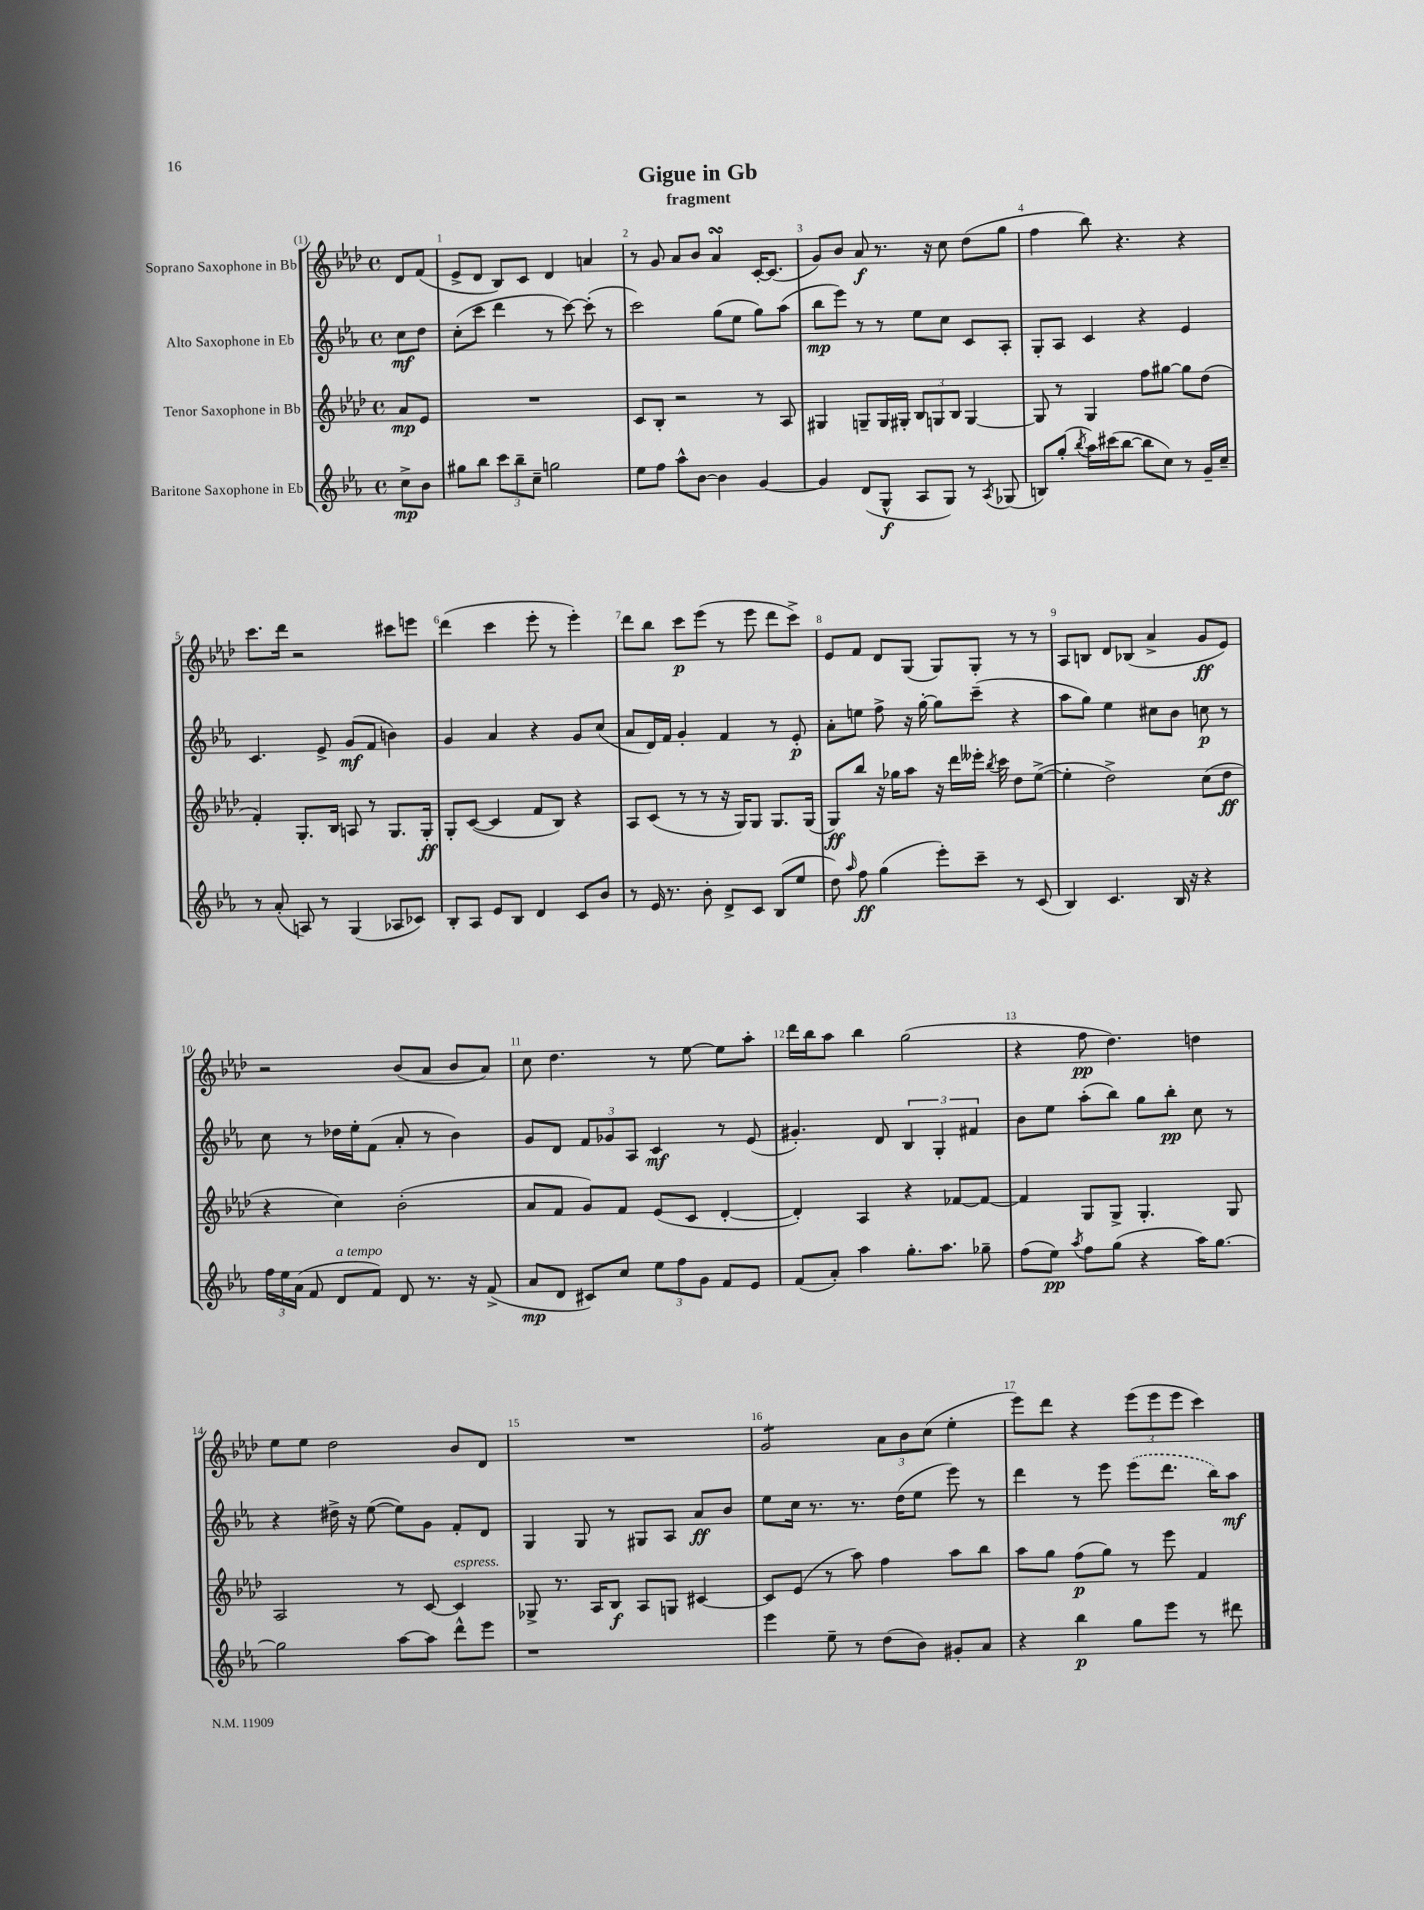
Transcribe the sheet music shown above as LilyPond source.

\header { title = "Gigue in Gb" subtitle = "fragment" }
<<
\new StaffGroup <<
\new Staff = "s0" \with { instrumentName = "Soprano Saxophone in Bb" } {
    \clef treble \key aes \major \defaultTimeSignature \time 4/4 \partial 4
    \autoBeamOff des'8[ f'8]( |
    ees'8[-> des'8] bes8[) c'8] des'4 a'4 |
    r8 g'8 aes'8[ bes'8] aes'4\turn c'16[~-. c'8.]( |
    g'8[) bes'8] aes'8\f r8. r16 c''8 des''8[( g''8] |
    f''4 bes''8) r4. r4 |
    c'''8.[ des'''16] r2 cis'''8[ e'''8] |
    des'''4( c'''4 ees'''8-. r8 ees'''4-.) |
    des'''8[ bes''8] c'''8[\p ees'''8]( r8 ees'''8 des'''8[ c'''8]->) |
    ees'8[ f'8] des'8[ g8]( g8[) g8]-. r8 r8 |
    aes8[ b8] des'8[ bes8]( aes'4-> g'8[\ff ees'8]) |
    r2 bes'8[( aes'8] bes'8[ aes'8]) |
    c''8 des''4. r8 ees''8~ ees''8[ aes''8]-. |
    des'''16[ bes''16 aes''8] bes''4 g''2( |
    r4 f''8\pp des''4.) d''4 |
    ees''8[ ees''8] des''2 bes'8[ des'8] |
    R1 |
    g'2:8 \tuplet 3/2 { aes'8[ bes'8 c''8]( } ees''4-. |
    ees'''8[) des'''8] r4 \tuplet 3/2 { ees'''8[( ees'''8 ees'''8] } c'''4) \bar "|." |
}
\new Staff = "s1" \with { instrumentName = "Alto Saxophone in Eb" } {
    \clef treble \key ees \major \defaultTimeSignature \time 4/4 \partial 4
    \autoBeamOff c''8[\mf d''8] |
    c''8[-.( c'''8] d'''4 r8 c'''8~) c'''8-.( r8 |
    c'''2) g''8[( ees''8] g''8[) aes''8]( |
    bes''8[\mp ees'''8]) r8 r8 ees''8[ c''8] c'8[ aes8]-. |
    g8[-. aes8] c'4 r4 ees'4 |
    c'4. ees'8-> g'8[\mf( f'8] b'4) |
    g'4 aes'4 r4 g'8[ c''8]( |
    aes'8[ d'16) f'16] g'4-. f'4 r8 ees'8-.\p |
    aes'8[-. e''8] f''8-> r16 g''16~-. g''8[ c'''8]--( r4 |
    aes''8[ g''8]) ees''4 cis''8[ bes'8] c''8\p r8 |
    c''8 r8 des''16[ ees''16-. f'8]( aes'8-. r8 bes'4) |
    g'8[ d'8] \tuplet 3/2 { f'8[ ges'8 aes8] } c'4\mf r8 ees'8( |
    gis'4.-.) d'8 \tuplet 3/2 { bes4 g4-. fis'4 } |
    bes'8[ ees''8] aes''8[-.( bes''8]) g''8[ bes''8]-.\pp c''8 r8 |
    r4 dis''16-> r16 ees''8~( ees''8[) g'8] f'8[-. d'8] |
    g4 g8 r8 gis8[ aes8] aes'8[\ff bes'8] |
    ees''8[ c''16] r8. r8. d''16[( ees''8] ees'''8) r8 |
    d'''4 r8 ees'''8 \once \slurDashed ees'''8[( d'''8.] bes''16[) aes''8]\mf \bar "|." |
}
\new Staff = "s2" \with { instrumentName = "Tenor Saxophone in Bb" } {
    \clef treble \key aes \major \defaultTimeSignature \time 4/4 \partial 4
    \autoBeamOff aes'8[\mp ees'8] |
    R1 |
    c'8[ bes8]-. r2 r8 aes8 |
    gis4 g8[-- g16 gis16]-. \tuplet 3/2 { bes8[ g8 bes8] } g4~ |
    g8 r8 g4 f''8[ gis''8]~ gis''8[ des''8]( |
    f'4-.) g8.[-. bes16] a8 r8 g8.[ g16]-.\ff |
    g8[-. c'8]~( c'4 f'8[ bes8]) r4 |
    aes8[ c'8]( r8 r8 r16 g16[) g8] g8.[ g16]( |
    g8[\ff) bes''8] r16 ges''16[ aes''8] r16 des'''16[ eeses'''16]-. \acciaccatura { bes''8 } c'''16 des''8[ ees''8]~->( |
    ees''4-. des''2->) c''8[( des''8]\ff |
    r4 c''4) bes'2-.( |
    aes'8[ f'8] g'8[) f'8] ees'8[( c'8] des'4~-. |
    des'4-.) aes4 r4 fes'8[~ fes'8]~ |
    fes'4 g8[ g8]-> g4.-. g8 |
    aes2 r8 c'8~ c'4^\markup { \italic "espress." } |
    ges8-> r8. aes16[ bes8]\f aes8[ g8] cis'4~ |
    cis'8[ ees'8]( r8 aes''8) f''4 aes''8[ bes''8] |
    aes''8[ g''8] f''8[\p( g''8]) r8 ees'''8 f'4 \bar "|." |
}
\new Staff = "s3" \with { instrumentName = "Baritone Saxophone in Eb" } {
    \clef treble \key ees \major \defaultTimeSignature \time 4/4 \partial 4
    \autoBeamOff c''8[->\mp bes'8] |
    gis''8[ bes''8] \tuplet 3/2 { c'''8[ bes''8-- c''8]-- } g''2 |
    ees''8[ f''8] aes''8[-^ bes'8]~ bes'4 g'4~ |
    g'4 d'8[( g8]-^\f aes8[ g8]) r8 \acciaccatura { aes8 } ges8( |
    b8[) g''8]-.( \acciaccatura { bes''8 } aes''16[) cis'''16( bes''8]~ bes''8[ c''8]) r8 g'16[-- c''16]-- |
    r8 aes'8-.( a8) r8 g4( aes8[ ces'8]) |
    bes8[-. aes8] ees'8[ bes8] d'4 c'8[ bes'8] |
    r8 ees'16 r8. bes'8-. d'8[-> c'8] bes8[( ees''8] |
    d''8) \grace { aes''16 } f''8\ff g''4( ees'''8[-.) c'''8]-- r8 c'8( |
    bes4) c'4. bes16 r16 r4 |
    \tuplet 3/2 { f''16[ ees''16 aes'16]( } f'8 d'8[^\markup { \italic "a tempo" } f'8]) d'8 r8. r16 f'8->( |
    aes'8[\mp d'8] cis'8[) c''8] \tuplet 3/2 { ees''8[ f''8 g'8] } f'8[ ees'8] |
    f'8[( aes'8]-.) aes''4 g''8.[-. aes''8.] ges''8-- |
    f''8[( ees''8]\pp) \acciaccatura { aes''8 } f''8[ g''8]( r4 aes''16[) g''8.]~ |
    g''2 aes''8[~ aes''8] d'''8[-^ ees'''8] |
    r1 |
    ees'''4 ees''8-- r8 d''8[( bes'8]) gis'8[-. aes'8] |
    r4 bes''4\p g''8[ ees'''8] r8 dis'''8 \bar "|." |
}
>>
>>
\layout { \context { \Score \override BarNumber.break-visibility = ##(#f #t #t) barNumberVisibility = #all-bar-numbers-visible } }
